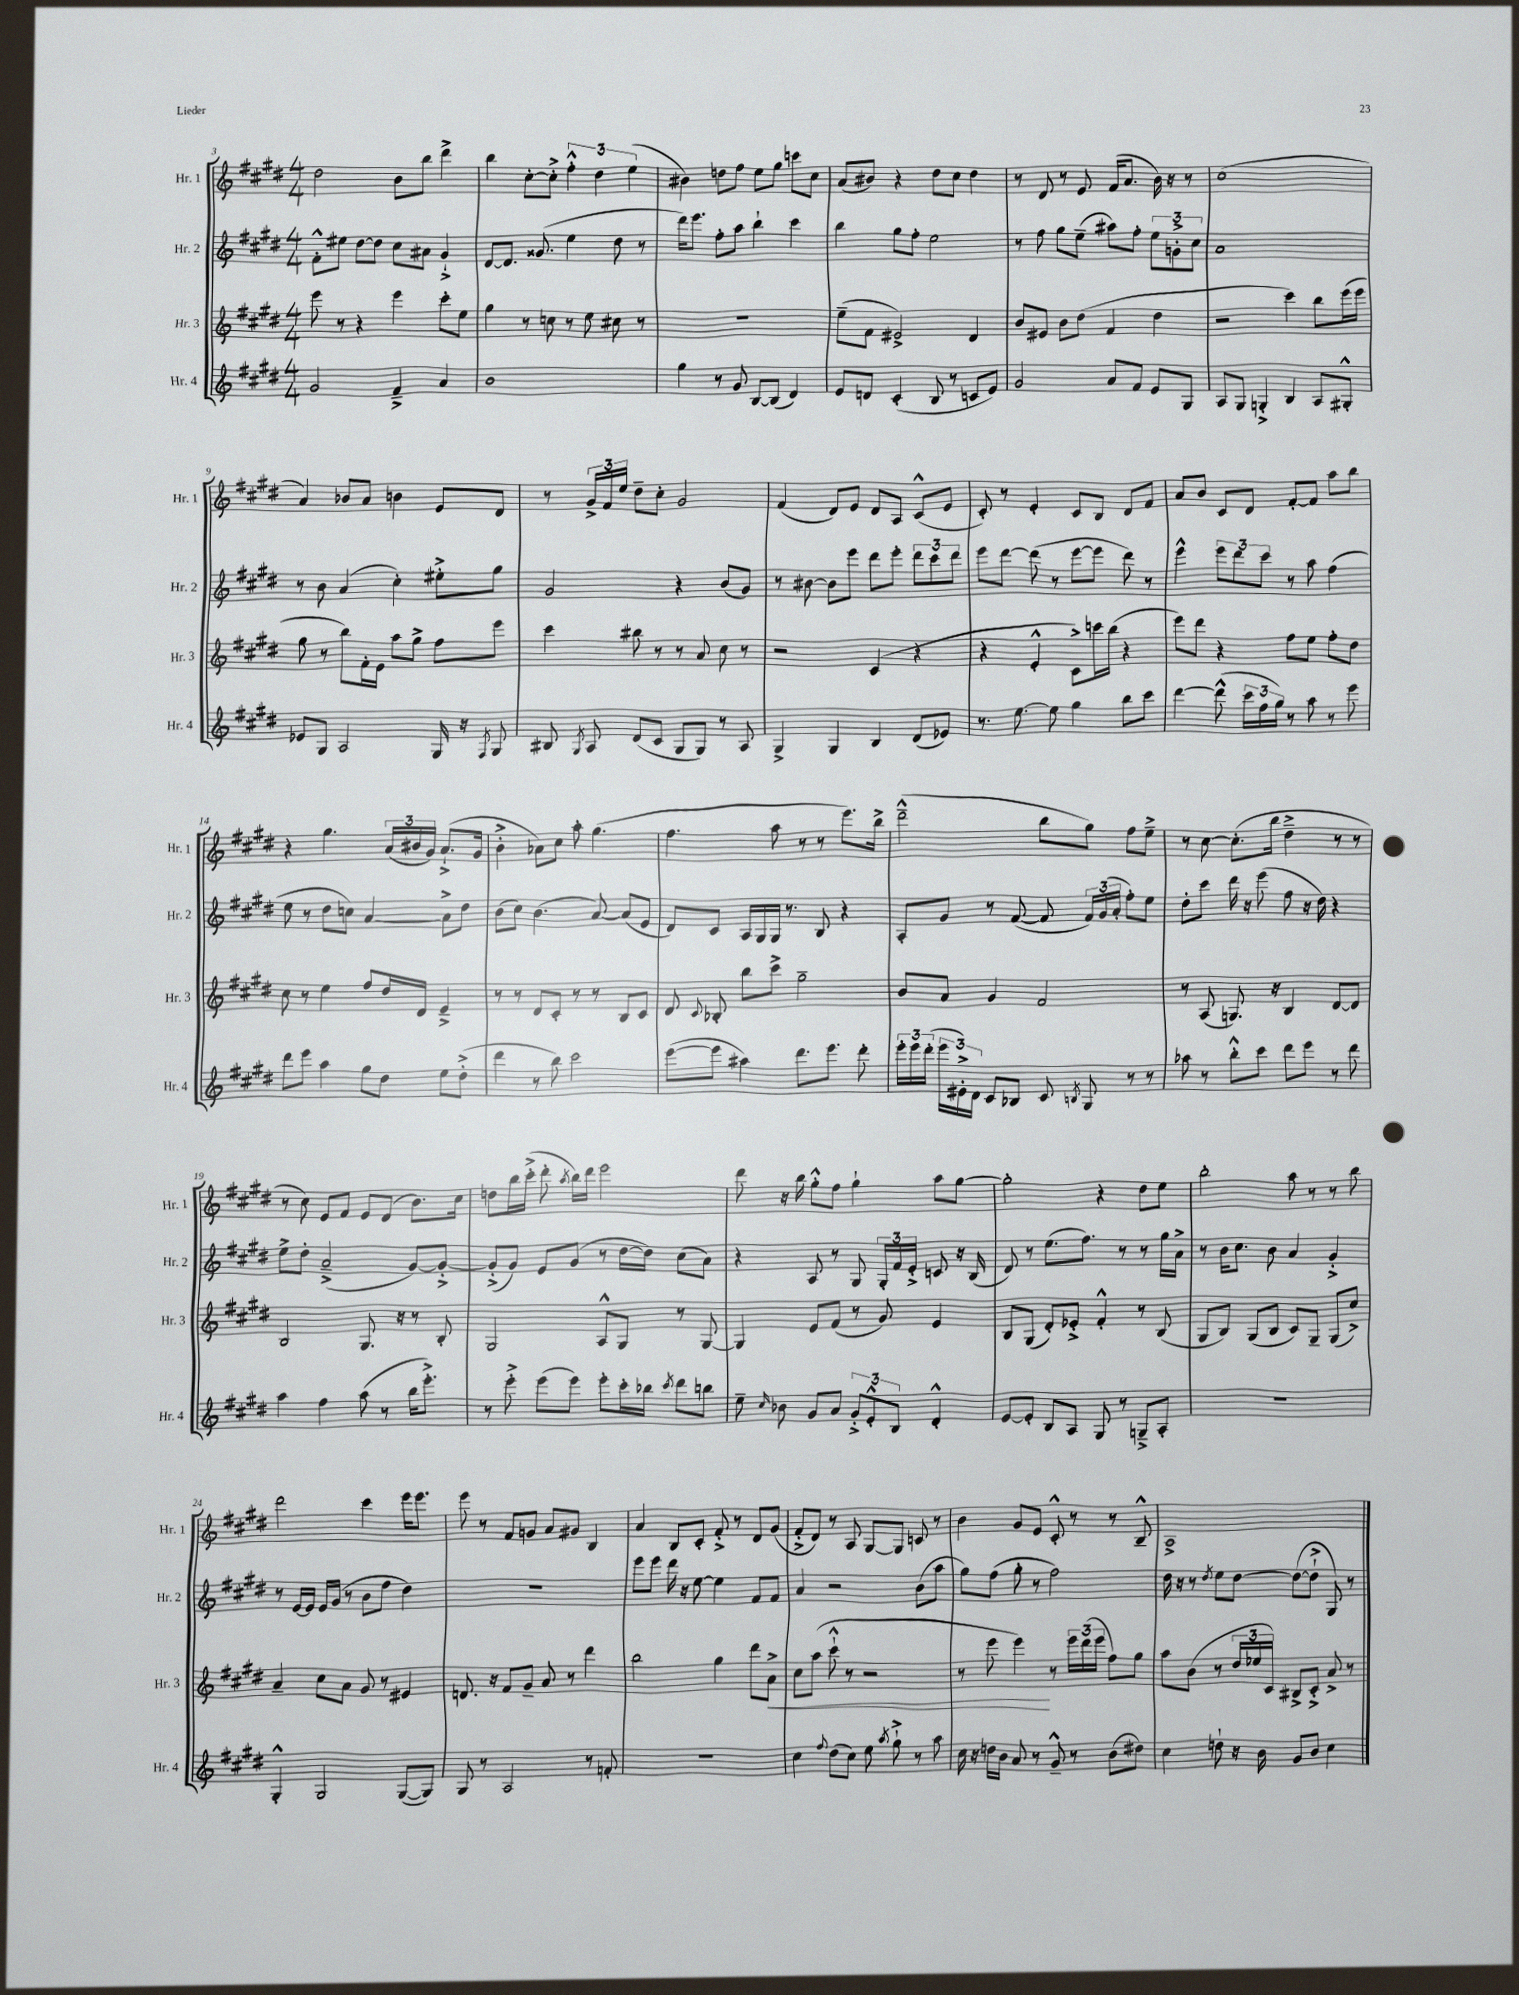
<<
\new StaffGroup <<
\new Staff = "s0" \with { instrumentName = "Hr. 1" shortInstrumentName = "Hr. 1" } {
    \clef treble \key e \major \numericTimeSignature \time 4/4
    \autoBeamOff dis''2 b'8[ b''8] dis'''4-> |
    b''4 cis''8[~-. cis''8]-.-> \tuplet 3/2 { fis''4-.-^ dis''4 e''4( } |
    bis'4) d''8[ fis''8] e''8[ gis''8] c'''8[ cis''8] |
    a'8[( bis'8]) r4 dis''8[ cis''8] dis''4 |
    r8 dis'8 r8 e'8 fis'16[( a'8.] b'16) r16 r8 |
    cis''1( |
    a'4) bes'8[ a'8] b'4 e'8[ dis'8] |
    r8 \tuplet 3/2 { gis'16[-> fis'16 e''16] } dis''8[-- cis''8]-. gis'2 |
    fis'4( dis'8[) e'8] dis'8[ a8] cis'8[-^( e'8] |
    cis'8-.) r8 e'4-. cis'8[ b8] dis'8[ fis'8] |
    a'8[ b'8] cis'8[ dis'8] fis'8[~-. fis'8] a''8[ b''8] |
    r4 gis''4. \tuplet 3/2 { a'16[( bis'16 gis'16]) } a'8.[-!->( gis'16] |
    b'4-.-> aes'8[) cis''8] a''8-. gis''4.( |
    fis''4. a''8 r8 r8 e'''8.[) b''16]-> |
    dis'''2---^( b''8[ gis''8]) fis''8[ e''8]---> |
    r8 cis''8~ cis''8.[-.( b''16] dis''4---> r8 r8 |
    r8 cis''8) e'8[ fis'8] e'8[ dis'8]( b'8.[) cis''16] |
    d''8[ b''16 cis'''16]-.->( dis'''8-. \acciaccatura { a''8 } b''16[) dis'''16] e'''2 |
    dis'''8 r16 b''16 gis''8[-.-^ fis''8] gis''4-! a''8[ gis''8]~ |
    gis''2-. r4 dis''8[ e''8] |
    b''2-. a''8 r8 r8 b''8 |
    dis'''2 cis'''4 e'''16[ e'''8.] |
    e'''8 r8 fis'8[ g'8] a'8[ gis'8] b4 |
    a'4 b8[ cis'8]-. fis'8-.-> r8 dis'8[ gis'8]( |
    fis'8[-.-> dis'8]) r8 a8 gis8[~ gis8] c'8 r8 |
    b'4 gis'8[ e'8] cis'8-.-^ r8 r8 b8---^ |
    a1-> \bar "|." |
}
\new Staff = "s1" \with { instrumentName = "Hr. 2" shortInstrumentName = "Hr. 2" } {
    \clef treble \key e \major \numericTimeSignature \time 4/4
    \autoBeamOff fis'8[-.-^ eis''8] dis''8[~ dis''8] cis''8[ ais'8] gis'4-!-> |
    dis'8[~ dis'8.] gisis'8.( e''4 dis''8 r8 |
    dis'''16[) e'''8.] fis''8[-. a''8] b''4-! cis'''4 |
    b''4 gis''8[ fis''8]-. e''2 |
    r8 fis''8 gis''8[ e''8]--( ais''8[) fis''8]-. \tuplet 3/2 { e''8[ g'8-.-> cis''8] } |
    a'1 |
    r8 b'8 a'4( cis''4-.) eis''8[-.-> gis''8] |
    gis'2 r4 b'8[( gis'8]) |
    r8 bis'8~ bis'8[ e'''8] dis'''8[ e'''8]-. \tuplet 3/2 { dis'''8[ cis'''8 dis'''8] } |
    e'''8[ dis'''8]~ dis'''8( r8 e'''8[~ e'''8] dis'''8) r8 |
    e'''4-^ \tuplet 3/2 { e'''8[ dis'''8 cis'''8] } r8 a''8 fis''4( |
    e''8 r8 dis''8[ c''8]) a'4~ a'8[-> dis''8] |
    b'8[( cis''8]) b'4.( a'8~) a'8[( e'8] |
    dis'8[) cis'8] a16[ gis16 gis16] r8. b8 r4 |
    a8[-. gis'8] r8 fis'8~( fis'8 \tuplet 3/2 { fis'16[) gis'16( a'16]-. } fis''8[-.) e''8] |
    dis''8[-. cis'''8] dis'''16 r16 e'''8( fis''8 r16 dis''16) r4 |
    e''8[-> dis''8]-. a'2--->( gis'8[~) gis'8]~-.-> |
    gis'8[-.->( gis'8]) e'8[ gis'8]( r8 dis''16[~ dis''16]) cis''8[( a'8]) |
    r4 a8 r8 gis8 \tuplet 3/2 { gis16[-. fis'16 e'16]-.-> } c'8 r16 b16( |
    dis'8) r8 e''8.[( fis''8.]) r8 r8 gis''16[ a'16]-> |
    r8 b'16[ cis''8.] b'8 a'4 gis'4-.-> |
    r8 e'16[~ e'16] e'16[ gis'16]( r8 b'8[ fis''8] dis''4) |
    R1 |
    e'''8[ e'''8] dis'''16 r16 e''8~ e''4 fis'8[ fis'8] |
    a'4 r2 b'8[( a''8] |
    gis''8[) fis''8]( gis''8-. r8 fis''2) |
    dis''16 r16 r8 \acciaccatura { dis''8 } e''8[ dis''8]~ dis''8[~( dis''8]-!-> gis8) r8 \bar "|." |
}
\new Staff = "s2" \with { instrumentName = "Hr. 3" shortInstrumentName = "Hr. 3" } {
    \clef treble \key e \major \numericTimeSignature \time 4/4
    \autoBeamOff e'''8 r8 r4 e'''4 cis'''8[-. e''8] |
    gis''4 r8 c''8 r8 e''8 cis''8 r8 |
    R1 |
    e''8[--( fis'8] eis'2->) dis'4 |
    b'8[ eis'8] b'8[ dis''8]( fis'4 dis''4 |
    r2 cis'''4) b''8[ e'''16( e'''16] |
    gis''8 r8 b''8[) fis'16-. e'16] a''8[ gis''8]-> fis''8[ e'''8] |
    cis'''4 bis''8 r8 r8 a'8 cis''8 r8 |
    r2 cis'4( r4 |
    r4 e'4-.-^ cis'8[->) c'''16 b''16]( r4 |
    e'''8[) dis'''8] r4 fis''8[ e''8] fis''8[-. dis''8] |
    cis''8 r8 e''4 fis''8[ dis''16 dis'16] e'4---> |
    r8 r8 dis'8[ cis'8]-. r8 r8 b8[ cis'8] |
    dis'8 \appoggiatura { cis'8 } bes8-. b''8[ cis'''8]-> gis''2-- |
    b'8[ a'8] gis'4 fis'2 |
    r8 a8( g8.) r16 b4 dis'8[~ dis'8] |
    b2 gis8. r16 r8 b8-. |
    gis2 a8[-^ gis8] r8 gis8~ |
    gis4 e'8[ fis'8]( r8 gis'8) e'4 |
    b8[ gis8]( dis'8[-.) ees'8]-.-> fis'4-.-^ r8 b8( |
    gis8[ b8]) gis8[( b8] cis'8[) gis8]-- gis8[( cis''8]->) |
    a'4-- cis''8[ a'8] gis'8 r8 eis'4 |
    d'8. r16 fis'8[ gis'8]-- a'8 r8 dis'''4 |
    b''2 gis''4 dis'''8[ a'8]->\< |
    cis''8[ a''8]( cis'''8-!-^ r8 r2 |
    r8 e'''8 e'''4\!) r8 \tuplet 3/2 { e'''16[ dis'''16( e'''16] } fis''8[) gis''8] |
    a''8[ b'8]( r8 \tuplet 3/2 { dis''16[ ees''16 cis'16]) } bis8[-> cis'8]-.-> a'8-> r8 \bar "|." |
}
\new Staff = "s3" \with { instrumentName = "Hr. 4" shortInstrumentName = "Hr. 4" } {
    \clef treble \key e \major \numericTimeSignature \time 4/4
    \autoBeamOff gis'2 fis'4---> a'4 |
    b'1 |
    gis''4 r8 gis'8 b8[~ b8]( dis'4) |
    e'8[ d'8] cis'4-.( b8 r8 c'8[ e'8]) |
    gis'2 a'8[ fis'8] e'8[ gis8] |
    a8[ gis8] g4-.-> b4 a8[ gis8]-.-^ |
    ees'8[ gis8] a2 gis16 r16 \acciaccatura { fis8 } gis8 |
    bis8 \acciaccatura { gis8 } a8 dis'8[( cis'8] gis8[ gis8]) r8 a8 |
    gis4-> gis4 b4 dis'8[( ees'8]) |
    r8. e''8.~ e''8 gis''4 b''8[ cis'''8] |
    dis'''4~ dis'''8-^( \tuplet 3/2 { cis'''16[ fis''16 gis''16]) } r8 a''8 r8 e'''8 |
    dis'''8[ e'''8] a''4 gis''8[ dis''8] e''8[ dis''8]-.->( |
    dis'''4 r8 b''8) cis'''2 |
    e'''8[~( e'''8] ais''4) dis'''8.[ e'''8.] dis'''8-. |
    \tuplet 3/2 { e'''16[-. e'''16 dis'''16]-.( } \tuplet 3/2 { e'''16[ eis'16-.->) dis'16] } cis'8[ bes8] cis'8 \acciaccatura { b8 } gis8 r8 r8 |
    aes''8 r8 b''8[-.-^ cis'''8] dis'''8[ e'''8] r8 dis'''8 |
    a''4 fis''4 a''8( r8 b''16[ e'''8.]-.->) |
    r8 e'''8-.-> e'''8[( e'''8]) e'''8[-. cis'''16-. bes''16] \acciaccatura { cis'''8 } dis'''8[ b''8] |
    e''8-- \grace { cis''16 } bes'8 gis'8[ a'8] \tuplet 3/2 { gis'8[-.-> e'8-.-^ b8] } dis'4-.-^ |
    e'8[~ e'8]-. b8[ a8] gis8 r8 g8[---> a8]-. |
    R1 |
    gis4-.-^ gis2 gis8[~( gis8]) |
    gis8 r8 a2 r8 f'8-. |
    r1 |
    cis''4 \appoggiatura { fis''8 } dis''8[( cis''8]) e''8 \acciaccatura { a''8 } gis''8-!-> r8 a''8 |
    cis''16 r16 d''16[ b'16] a'8 r8 gis'8---^ r8 b'8[( dis''8]) |
    cis''4 d''8-! r16 b'16 gis'8[ b'8] cis''4 \bar "|." |
}
>>
>>
\layout { \context { \Score currentBarNumber = #3 } }
